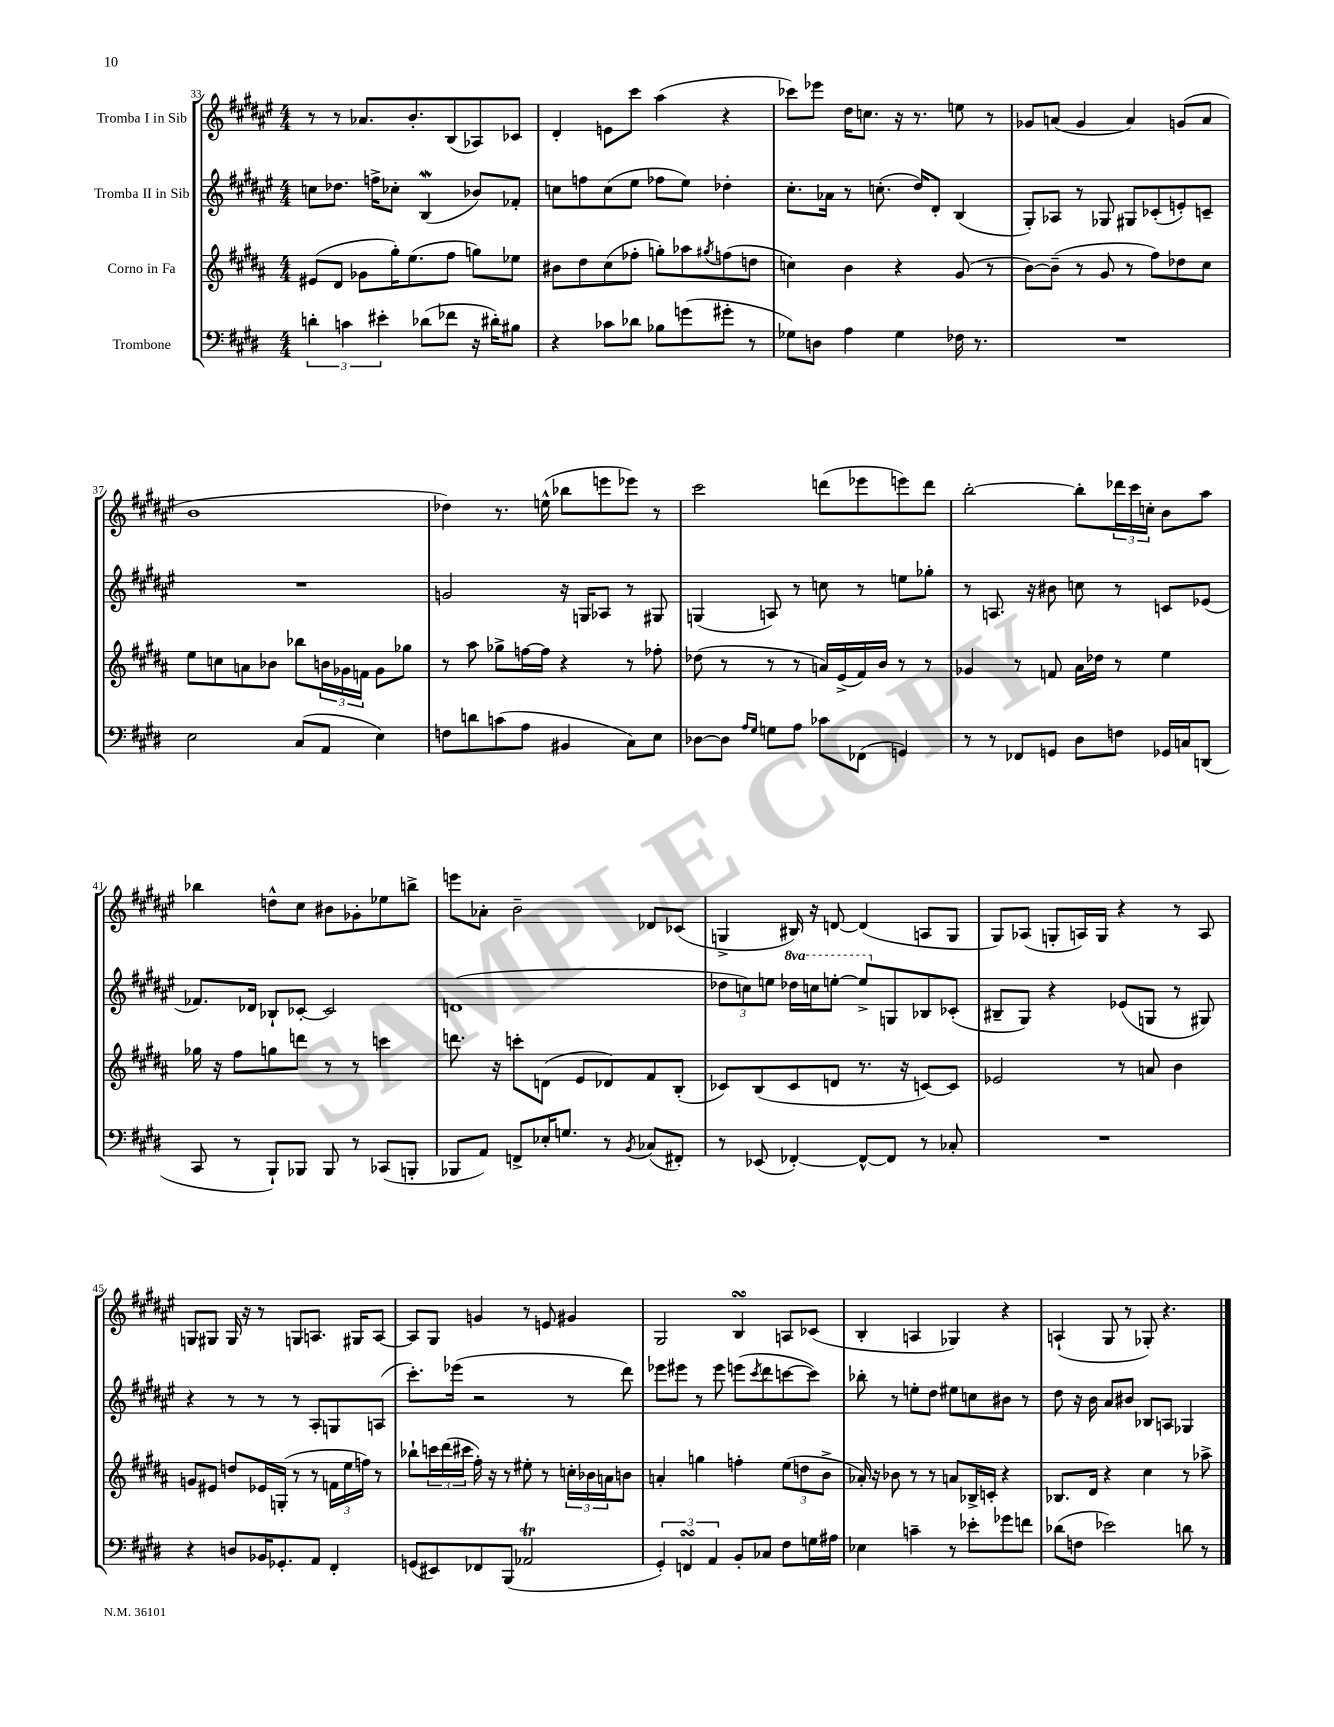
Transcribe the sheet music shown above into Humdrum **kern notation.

**kern	**kern	**kern	**kern
*part4	*part3	*part2	*part1
*staff4	*staff3	*staff2	*staff1
*I"Trombone	*I"Corno in Fa	*I"Tromba II in Sib	*I"Tromba I in Sib
*clefF4	*clefG2	*clefG2	*clefG2
*k[f#c#g#d#]	*k[f#c#g#d#a#]	*k[f#c#g#d#a#e#]	*k[f#c#g#d#a#e#]
*M4/4	*M4/4	*M4/4	*M4/4
=33	=33	=33	=33
6dn'\	(8e#X/L	8ccn\L	8r
.	8d#/J	8.dd-X\J	8r
6cn\	.	.	.
.	8g-X\L	.	8.a-X/L
.	.	16ffn^\KL	.
6e#X'\	.	.	.
.	16gg#'\K)	8cc-X'\J	.
.	(8.ee\	.	8.b'/
(8d-X\L	.	(4Bw/	.
8f-X\J	8ff#\J	.	(8B/
16r	8ggn\L)	8b-X/L)	8A-X/)
16d#X'\KL)	.	.	.
8B#X\J	8ee-X\J	8f-X'/J	8c-X/J
=34	=34	=34	=34
4r	8b#X\L	8ccn\L	4d#'/
.	8dd#\	8ffn\	.
8c-X\L	(8cc#\	(8cc\	8en\L
8d-X\J	8ff-X'\J	8ee#\J	8ccc#\J
8B-X\L	8ggn'\L)	8ff-X\L	(4aa#\
(8gn\	8aa-X\	8ee#\J)	.
.	8qgg#X/	.	.
8g#X'\J	(8ffn\	4dd-X'\	4r
8r	8ddn\J	.	.
=35	=35	=35	=35
8G-X\L)	4ccn\)	8.cc#'\L	8ccc-X\L)
8Dn\J	.	.	8eee-X\J
.	.	16a-X\Jk	.
4A\	4b\	8r	16dd#\KL
.	.	.	8.ccn\J
.	.	(8.ccn'\	.
4G-\	4r	.	16r
.	.	16dd#/KL)	8.r
.	.	8d#'/J	.
16F-X\	(8g#/	(4B/	8een\
8.r	.	.	.
.	8r	.	8r
=36	=36	=36	=36
1r	[8b\L)	8G#'/L)	8g-X/L
.	(8b~\J]	8A-X/J	(8an/J
.	8r	8r	4g-/
.	8g#/	8G-X/	.
.	8r	8G#X/L	4a/)
.	8ff#\L)	(8c-X'/	.
.	8dd-X\	8en'/)	(8gn/L
.	8cc#\J	8cn~/J	8a/J
!!LO:LB:g=z
=37	=37	=37	=37
2E\	8ee\L	1r	1b
.	8ccn\	.	.
.	8an\	.	.
.	8b-X\J	.	.
(8C#/L	8bb-X\L	.	.
8AA/J	24bn\L	.	.
.	24g-X\	.	.
.	24fn\JJ	.	.
4E\)	8g-\L	.	.
.	8gg-X\J	.	.
=38	=38	=38	=38
8Fn\L	8r	2gn/	4dd-X\)
8dn\	8aa#\	.	.
(8cn\	8gg-X^\L	.	8.r
8A\J	[16ffn\L	.	.
.	16ff\JJ]	.	(16een^^\
4BB#X/	4r	16r	8bb-X\L
.	.	16Gn/KL	.
.	.	8A-X/J	8eeen\
8C#\L)	8r	8r	8eee-X\J)
8E\J	8ff-X'\	8G#X/	8r
=39	=39	=39	=39
[8D-X\L	(8dd-X\	(4Gn/	2ccc#\
8D-\J]	8r	.	.
16qqA/LL	.	.	.
16qqG#/JJ	.	.	.
8Gn\L	8r	8An/)	.
8A\J	8r	8r	.
8c-X\L	16an/LL)	8ccn\	(8dddn\L
.	(16e^/	.	.
(8FF-X\J	16f#/)	8r	8eee-X\
.	16b/JJ	.	.
4GGn/)	8r	8een\L	8eeen\)
.	8r	8gg-X'\J	8ddd\J
=40	=40	=40	=40
8r	4g-X/	8r	[2bb'\
8r	.	8.An/	.
8FF-X/L	8r	.	.
.	.	16r	.
8GGn/J	8fn/	8b#X\	.
8D#\L	16a#\LL	8ccn\	8bb'\L]
.	16dd-X\JJ	.	.
8Fn\J	8r	8r	24ddd-X\L
.	.	.	24ccc#\
.	.	.	24ccn'\JJ
16GG-X/LL	4ee\	8cn/L	8b\L
16Cn/J	.	.	.
(8DDn/J	.	(8e-X/J	8aa#\J
!!LO:LB:g=z
=41	=41	=41	=41
8CC#/	16gg-X\	8.f-X/L)	4bb-X\
.	16r	.	.
8r	8ff#\L	.	.
.	.	16d-X/Jk	.
8BBB`/L)	8ggn\	8B-X`/L	8ddn^^\L
8BBB-X/J	8dddn\J	[8c-X'/J	8cc#\J
8BBB-/	8r	2c-/]	8b#X\L
8r	8r	.	8g-X'\
(8CC-X/L	4cccn\	.	8ee-X\
8BBBn'/J	.	.	8bbn^\J
=42	=42	=42	=42
8BBB-X/L	8.dddn\	(1dn	8eeen\L
8AA/J)	.	.	8a-X'\J
.	16r	.	.
8FFn^/L	8cccn'\L	.	2b~\
16E-X'/K	(8dn\J	.	.
8.Gn/J	.	.	.
.	8e/L	.	.
8r	8d-X/)	.	.
8qBB/	.	.	.
(8C-X/L	8f#/	.	8d-X/L
8FF#X'/J)	(8B'/J	.	(8c-X/J
=43	=43	=43	=43
8r	8c-X/L)	12dd-X\L	4Gn^/
.	.	12ccn\)	.
(8EE-X/	(8B/	.	.
.	.	12een\J	.
*	*	*8va	*
[4FF-X'/)	8c-/	16ddd-X\LL	16B#X/)
.	.	16cccn\J	16r
.	8dn/J	[8eeen'\J	[8dn/
8FF-^^/L_	8.r	8eee^/L]	(4d/]
*	*	*X8va	*
8FF-/J]	.	8Gn/	.
.	16r	.	.
8r	[8cn/L)	8B-X/	8An/L
8C-X'/	8c/J]	(8c-X'/J	8G/J
=44	=44	=44	=44
1r	2e-X/	8B#X~/L	8G#/L)
.	.	8G#/J)	(8A-X/J
.	.	4r	8Gn'/L
.	.	.	16An/L)
.	.	.	16G/JJ
.	8r	(8e-X/L	4r
.	8an/	8Gn/J	.
.	4b\	8r	8r
.	.	8G#X/)	8A/
!!LO:LB:g=z
=45	=45	=45	=45
4r	8gn/L	4r	8Gn/L
.	8e#X/J	.	8G#X/J
8Dn/L	8ddn/L	8r	16G#/
.	.	.	16r
16BB-X/K	16e-X/L	8r	8r
8.GG-X'/	(16Gn'/JJ	.	.
.	8r	8r	8Gn/L
8AA/J	8r	8A#'/L	8.An/J
4FF#'/	24fn\LL	8Gn/	.
.	24ee\	.	.
.	.	.	16G#X/KL
.	24ffn\JJ)	.	.
.	8r	(8An/J	[8A/J
=46	=46	=46	=46
(8GGn/L	8bb-X`\L	8.ccc#'\L)	8A/L]
8EE#X/)	24cccn\L	.	8G#/J
.	(24ddd#\	.	.
.	.	(16eee-X\Jk	.
.	24ccc#X\JJ	.	.
8FF-X/	16ff#'\)	2r	4gn/
.	16r	.	.
(8BBB/J	8r	.	.
2AA-XT/	8ee#X'\	.	8r
.	8r	.	8en/
.	24ccn'\LL	8r	4g#X/
.	24b-X\	.	.
.	24an\J	.	.
.	8bn\J	8ddd#\)	.
=47	=47	=47	=47
6GG#'/)	4an'/	8eee-X\L	2G#/
.	.	8eee#X\J	.
6FFnsSSs/	.	.	.
.	4ggn\	8r	.
6AA/	.	.	.
.	.	8eee#\	.
8BB'/L	4ffn'\	(8eeen\L	4BsSSs/
.	.	8qccc#/	.
8C-X/J	.	8ddd#\	.
8F#\L	(12ee\L	[8cccn\	8An/L
.	12ddn\	.	.
16Gn\L	.	8ccc\J])	(8c-X/J
.	12b^\J	.	.
16A#X\JJ	.	.	.
=48	=48	=48	=48
4E-X\	16a-X'/)	8bb-X'\	4B'/
.	16r	.	.
.	8b-X\	8r	.
4cn~\	8r	8een'\L	4An/
.	8r	8dd#\J	.
8r	8an/L	8ee#X\L	4G-X/)
8e-X'\L	16B-X^/L	8ccn\	.
.	16cn'/JJ	.	.
8g-X\	4r	8b#X\J	4r
8fn\J	.	8r	.
=49	=49	=49	=49
(8d-X\L	8.B-X/L	8dd#\	(4An`/
8Fn\J	.	16r	.
.	16d#/Jk	16b\	.
2e-X\)	4r	8a#/L	8G#/
.	.	8b#X/J	8r
.	4cc#\	8B-X/L	8G-X'/)
.	.	8An/J	4.r
8dn\	8r	4G-X/	.
8r	8aa-X^\	.	.
==	==	==	==
*-	*-	*-	*-
